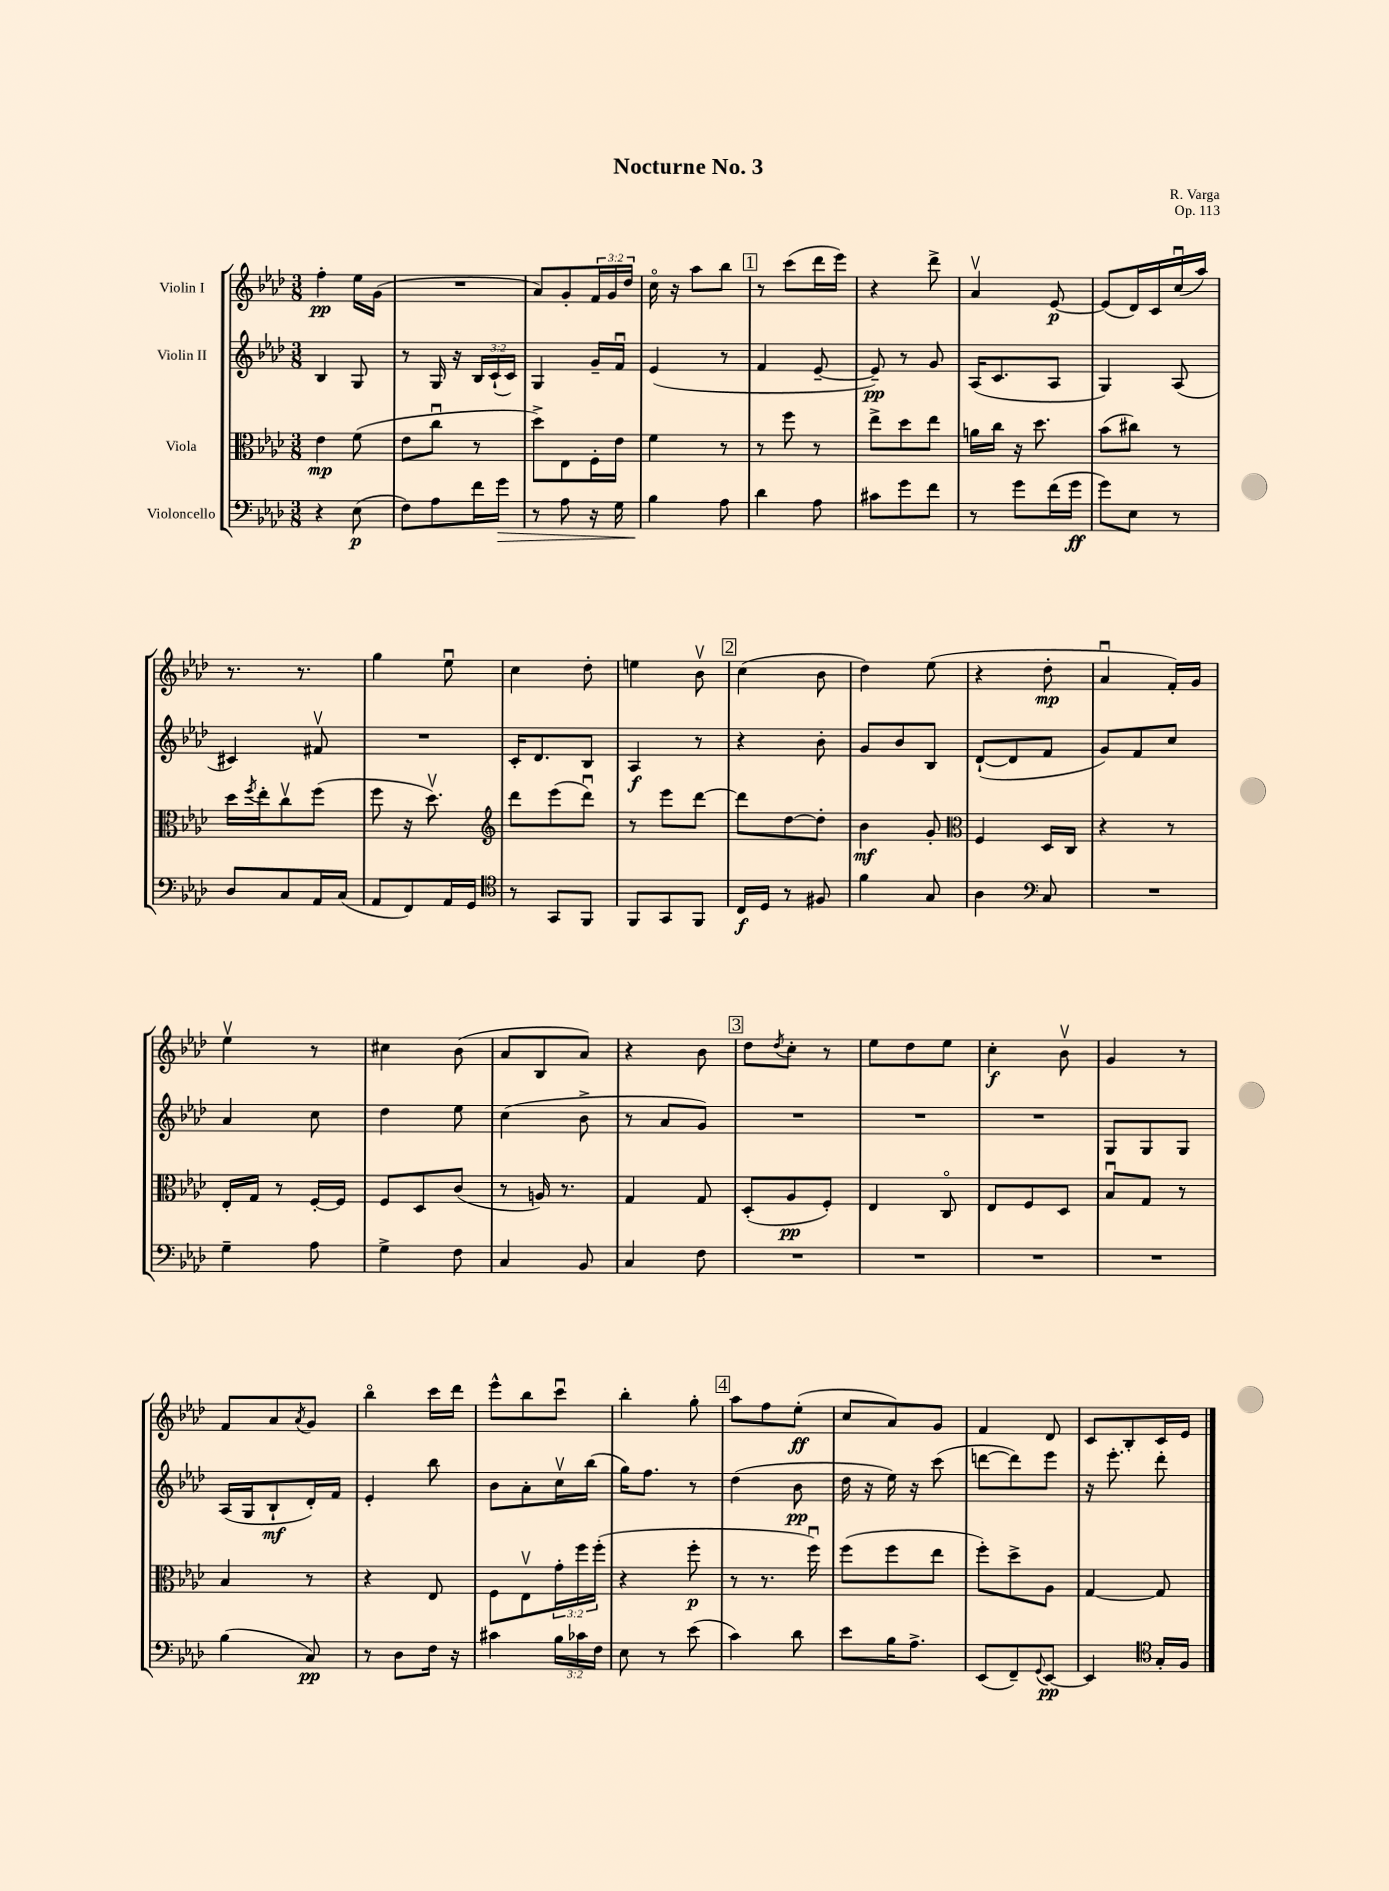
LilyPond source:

\header { title = "Nocturne No. 3" composer = "R. Varga" opus = "Op. 113" }
<<
\new StaffGroup <<
\new Staff = "s0" \with { instrumentName = "Violin I" } {
    \clef treble \key aes \major \numericTimeSignature \time 3/8 \override Staff.TupletNumber.text = #tuplet-number::calc-fraction-text
    f''4-.\pp ees''16 g'16( |
    R4. |
    aes'8) g'8-. \tuplet 3/2 { f'16 g'16 des''16 } |
    c''16\flageolet r16 aes''8 bes''8 |
    \mark \markup { \box "1" } r8 c'''8( des'''16 ees'''16) |
    r4 des'''8-> |
    aes'4\upbow ees'8~\p |
    ees'8( des'16) c'16 c''16\downbow( aes''16) |
    r8. r8. |
    g''4 ees''8\downbow |
    c''4 des''8-. |
    e''4 bes'8\upbow |
    \mark \markup { \box "2" } c''4( bes'8 |
    des''4) ees''8( |
    r4 des''8-.\mp |
    aes'4\downbow f'16-.) g'16 |
    ees''4\upbow r8 |
    cis''4 bes'8( |
    aes'8 bes8 aes'8) |
    r4 bes'8 |
    \mark \markup { \box "3" } des''8 \acciaccatura { des''8 } c''8-. r8 |
    ees''8 des''8 ees''8 |
    c''4-.\f bes'8\upbow |
    g'4 r8 |
    f'8 aes'8 \acciaccatura { aes'8 } g'8 |
    bes''4\flageolet c'''16 des'''16 |
    ees'''8-^ bes''8 c'''8\downbow |
    bes''4-. g''8-. |
    \mark \markup { \box "4" } aes''8 f''8 ees''8-.\ff( |
    c''8 aes'8) g'8 |
    f'4 des'8 |
    c'8 bes8-. c'16 ees'16 \bar "|." |
}
\new Staff = "s1" \with { instrumentName = "Violin II" } {
    \clef treble \key aes \major \numericTimeSignature \time 3/8 \override Staff.TupletNumber.text = #tuplet-number::calc-fraction-text
    bes4 g8 |
    r8 g16 r16 \tuplet 3/2 { bes16 c'16-!( c'16) } |
    g4 g'16-- f'16\downbow |
    ees'4( r8 |
    \mark \markup { \box "1" } f'4 ees'8~-- |
    ees'8--\pp) r8 g'8 |
    aes16( c'8. aes8 |
    g4) aes8( |
    cis'4) fis'8\upbow |
    R4. |
    c'16-. des'8. bes8 |
    aes4\f r8 |
    \mark \markup { \box "2" } r4 bes'8-. |
    g'8 bes'8 bes8 |
    des'8~-!( des'8 f'8 |
    g'8) f'8 c''8 |
    aes'4 c''8 |
    des''4 ees''8 |
    c''4( bes'8-> |
    r8 aes'8 g'8) |
    \mark \markup { \box "3" } R4. |
    R4. |
    R4. |
    g8 g8 g8 |
    aes16( g16 bes8-!\mf des'16-.) f'16 |
    ees'4-. bes''8 |
    bes'8 aes'8-. c''16\upbow bes''16( |
    g''16) f''8. r8 |
    \mark \markup { \box "4" } des''4( bes'8\pp |
    des''16 r16 ees''16) r16 c'''8( |
    d'''8~ d'''8) ees'''8 |
    r16 ees'''8.-. des'''8-. \bar "|." |
}
\new Staff = "s2" \with { instrumentName = "Viola" } {
    \clef alto \key aes \major \numericTimeSignature \time 3/8 \override Staff.TupletNumber.text = #tuplet-number::calc-fraction-text
    ees'4\mp f'8( |
    ees'8 c''8\downbow r8 |
    des''8->) ees8 f16-. ees'16 |
    f'4 r8 |
    \mark \markup { \box "1" } r8 f''8 r8 |
    ees''8-> des''8 ees''8 |
    a'16 c''16 r16 des''8. |
    bes'8( cis''8) r8 |
    des''16 \acciaccatura { f''8 } ees''16-. c''8\upbow f''8( |
    f''8 r16 des''8.\upbow) |
    \clef treble des'''8 ees'''8( des'''8\downbow) |
    r8 ees'''8 des'''8~ |
    \mark \markup { \box "2" } des'''8 des''8~ des''8-. |
    bes'4\mf g'8-. |
    \clef alto f4 des16 c16 |
    r4 r8 |
    ees16-. g16 r8 f16~-. f16 |
    f8 des8 c'8( |
    r8 a16) r8. |
    g4 g8 |
    \mark \markup { \box "3" } des8-.( aes8\pp f8-.) |
    ees4 c8\flageolet |
    ees8 f8 des8 |
    bes8\downbow g8 r8 |
    bes4 r8 |
    r4 ees8 |
    f8 ees8\upbow \tuplet 3/2 { g'16-. f''16 f''16-.( } |
    r4 f''8-.\p |
    \mark \markup { \box "4" } r8 r8. f''16\downbow) |
    f''8( f''8 ees''8 |
    f''8-.) des''8-> aes8 |
    g4~ g8 \bar "|." |
}
\new Staff = "s3" \with { instrumentName = "Violoncello" } {
    \clef bass \key aes \major \numericTimeSignature \time 3/8 \override Staff.TupletNumber.text = #tuplet-number::calc-fraction-text
    r4 ees8\p( |
    f8) aes8 f'16 g'16\> |
    r8 aes8 r16 g16 |
    bes4\! aes8 |
    \mark \markup { \box "1" } des'4 aes8 |
    cis'8 g'8 f'8 |
    r8 g'8 f'16( g'16\ff |
    g'8) ees8 r8 |
    des8 c8 aes,16 c16( |
    aes,8 f,8) aes,16 g,16 |
    \clef tenor r8 g,8 f,8 |
    f,8 g,8 f,8 |
    \mark \markup { \box "2" } c16\f des16 r8 fis8 |
    f'4 g8 |
    aes4 \clef bass c8 |
    R4. |
    g4-- aes8 |
    g4-> f8 |
    c4 bes,8 |
    c4 f8 |
    \mark \markup { \box "3" } R4. |
    R4. |
    R4. |
    R4. |
    bes4( c8\pp) |
    r8 des8 f16 r16 |
    cis'4 \tuplet 3/2 { bes16 ces'16 f16 } |
    ees8 r8 ees'8( |
    \mark \markup { \box "4" } c'4) des'8 |
    ees'8 bes16 aes8.-> |
    ees,8( f,8--) \appoggiatura { g,8 } ees,8~\pp |
    ees,4 \clef tenor g16-. f16 \bar "|." |
}
>>
>>
\layout { \context { \Score \remove "Bar_number_engraver" } }
